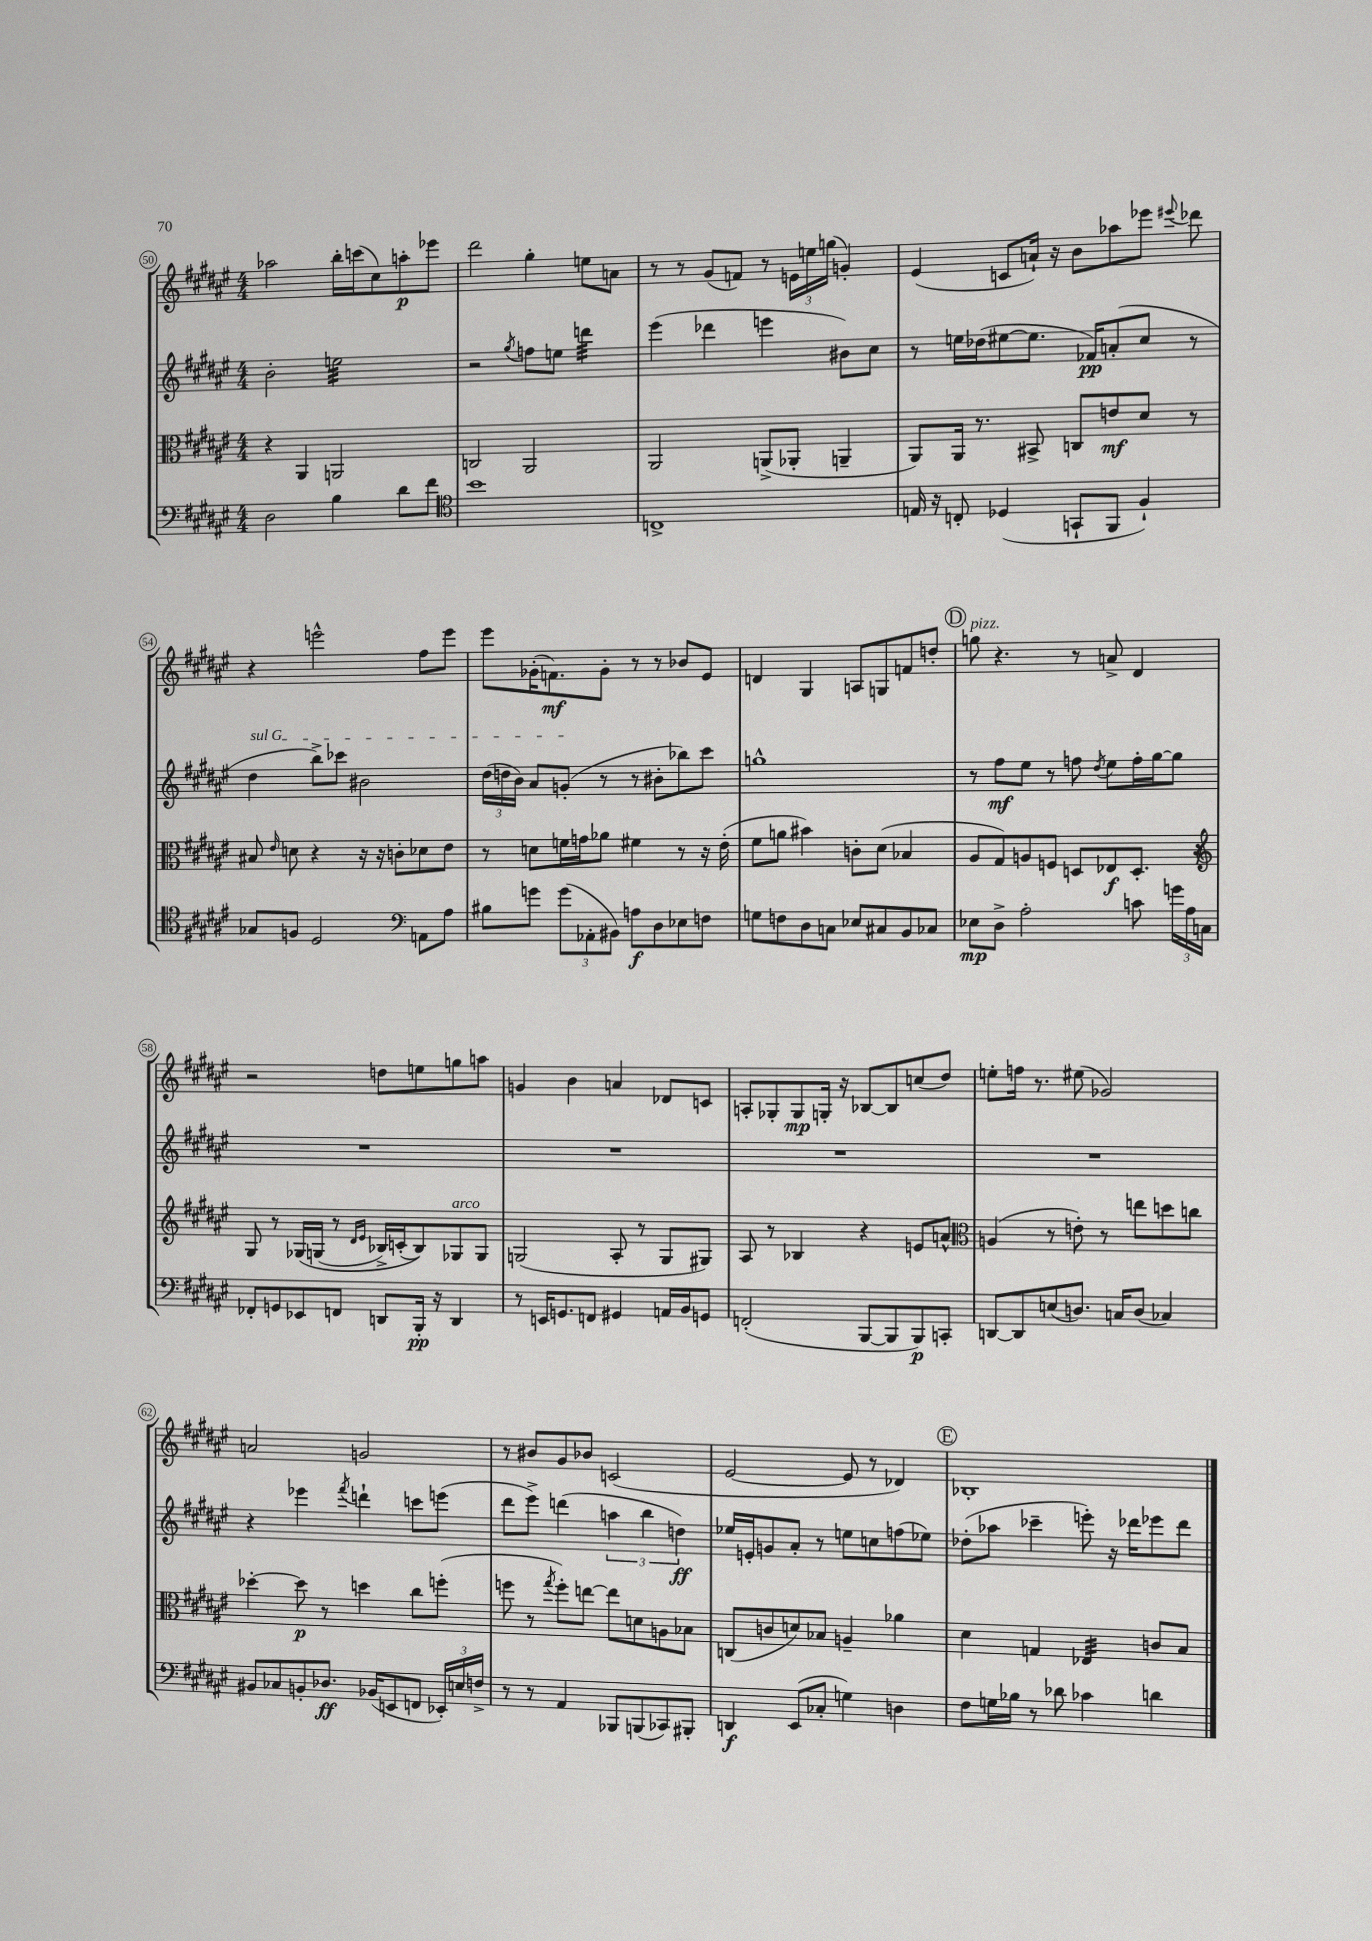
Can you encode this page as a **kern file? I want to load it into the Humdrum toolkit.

**kern	**kern	**kern	**kern
*staff4	*staff3	*staff2	*staff1
*clefF4	*clefC3	*clefG2	*clefG2
*k[f#c#g#d#a#e#]	*k[f#c#g#d#a#e#]	*k[f#c#g#d#a#e#]	*k[f#c#g#d#a#e#]
*M4/4	*M4/4	*M4/4	*M4/4
2D#	4r	2b'	2aa-
.	4AA#	.	.
4B	2AA	2ee	16bb'
.	.	.	(16ccc
.	.	.	8cc#)
8d#	.	.	8aa'
8f#	.	.	8eee-
=	=	=	=
*clefC4	*	*	*
1b	2C	2r	2ddd#
.	.	8qgg#	.
.	2AA#	8ff	4gg#'
.	.	8ee	.
.	.	4ddd	8ee
.	.	.	8a
=	=	=	=
1C^	2AA#	(4eee#	8r
.	.	.	8r
.	.	4ddd-	(8g#
.	.	.	8f)
.	(8AA^	4eee	8r
.	8AA-'	.	24e
.	.	.	24ee
.	.	.	(24gg
.	4AA~	8b#)	4g')
.	.	8cc#	.
=	=	=	=
16E	8AA#)	8r	(4e#
16r	.	.	.
8C'	16AA#	16ee	.
.	8.r	(16dd-	.
(4D-	.	[8ee#	8c
.	8BB#^	8.ee#]	16a`)
.	.	.	16r
8GG`	8C	.	8b
.	.	16f-)	.
8FF#	8e	(8a'	8aa-
4F#`)	8d#	8cc#	8eee-
.	.	.	8qqeee#
.	8r	8r	8ddd-
=	=	=	=
8G-	8B#	4dd#	4r
.	16qqe#	.	.
8F	8d	.	.
2D#	4r	8bb^)	2eee^^
.	.	8ccc-	.
.	16r	2b#	.
.	16r	.	.
.	8c'	.	.
*clefF4	*	*	*
8AA	8d-	.	8ff#
8A#	8e#	.	8eee
=	=	=	=
8B#	8r	(24dd#	8eee#
.	.	24dd	.
.	.	24b)	.
8g	8d	8a#	(16g-'
.	.	.	8.f)
(12g	16f	(8g'	.
.	16g	.	.
12AA-'	.	.	.
.	8a-	8r	8g-'
12BB#)	.	.	.
8A	4f#	8r	8r
8D#	.	8b#'	8r
8E-	8r	8bb-)	8b-
8F	16r	8ccc#	8e#
.	(16e#'	.	.
=	=	=	=
8G	8f#	1gg^^	4d
8F	8a	.	.
8D#	4b#)	.	4G#
8C	.	.	.
8E-	8c'	.	8A
8C#	(8d#	.	8G
8BB	4B-	.	8f
8C-	.	.	8dd'
=	=	=	=
8E-	8A#	8r	8gg
8D#^	8G#)	8ff#	4.r
2A#'	8A	8ee#	.
.	8F	8r	.
.	8D	8ff	8r
.	.	8qdd#	.
.	8E-	8ee#	8a^
8c	8.D'	16ff'	4d#
.	.	[16gg#	.
24g	.	8gg#]	.
24A#	.	.	.
.	16r	.	.
24C	.	.	.
=	=	=	=
*	*clefG2	*	*
8FF-'	8G#	1r	2r
8GG	8r	.	.
8EE-	&(16G-	.	.
.	(16G	.	.
8FF	8r	.	.
.	16qqd#	.	.
.	16qqe#	.	.
8DD	16B-^)	.	8dd
.	(16c'	.	.
16BBB'	8B-)&)	.	8ee
16r	.	.	.
4DD	8G-	.	8gg
.	8G-	.	8aa
=	=	=	=
8r	(2G	1r	4g
16EE	.	.	.
8.GG	.	.	.
.	.	.	4b
8FF	.	.	.
4GG#	8A#'	.	4a
.	8r	.	.
16AA	8G	.	8d-
16BB	.	.	.
8GG	8G#)	.	8c
=	=	=	=
(2FF'	8A#	1r	8A'
.	8r	.	8G-'
.	4B-	.	8G-
.	.	.	16G'
.	.	.	16r
[8BBB	4r	.	[8B-
8BBB]	.	.	8B-]
8BBB)	8e	.	(8cc
8CC'	8a^^	.	8dd#)
=	=	=	=
*	*clefC3	*	*
[8DD	(4A	1r	8ee'
8DD]	.	.	16ff
.	.	.	8.r
(8E	8r	.	.
8.D)	8e')	.	(8ee#
.	8r	.	2g-)
16C	.	.	.
(8D	8ee	.	.
4C-)	8dd	.	.
.	8cc	.	.
=	=	=	=
8BB#	[4dd-'	4r	2a
8C-	.	.	.
8BB'	8dd-]	4eee-	.
8.D-	8r	.	.
.	.	8qfff#	.
.	4dd	4ddd`	2g
(16BB-	.	.	.
8EE	.	.	.
8FF	8cc#	8ccc	.
24EE-')	(8ff'	(8eee	.
24E	.	.	.
24F^	.	.	.
=	=	=	=
8r	8ff	8ddd#	8r
8r	8r	8eee#^)	8b#
.	8qgg#	.	.
4AA#	8ff')	(4ddd	8g#
.	[8ee	.	8b-
8BBB-	8ee]	6aa	(2c
(8BBB	8d	.	.
.	.	6bb	.
8CC-)	8A	.	.
.	.	6dd)	.
8BBB#'	8B-	.	.
=	=	=	=
4DD	(8C	16ee-	[2e#
.	.	16e'	.
.	8c	8g	.
(8EE#	8d)	8a#'	.
8C-'	8B-	8r	.
4G)	4A~	8ee	8e#]
.	.	8cc	8r
4D	4a-	(8ff	4d-)
.	.	8ee-)	.
=	=	=	=
8F#	4d#	(8dd-'	1B-'
16G	.	8aa-	.
16B-	.	.	.
8r	4G	4ccc-~	.
8d-	.	.	.
4c-	4E-	8eee')	.
.	.	16r	.
.	.	16ddd-	.
4d	8c	8eee-	.
.	8B	8ddd-	.
==	==	==	==
*-	*-	*-	*-
